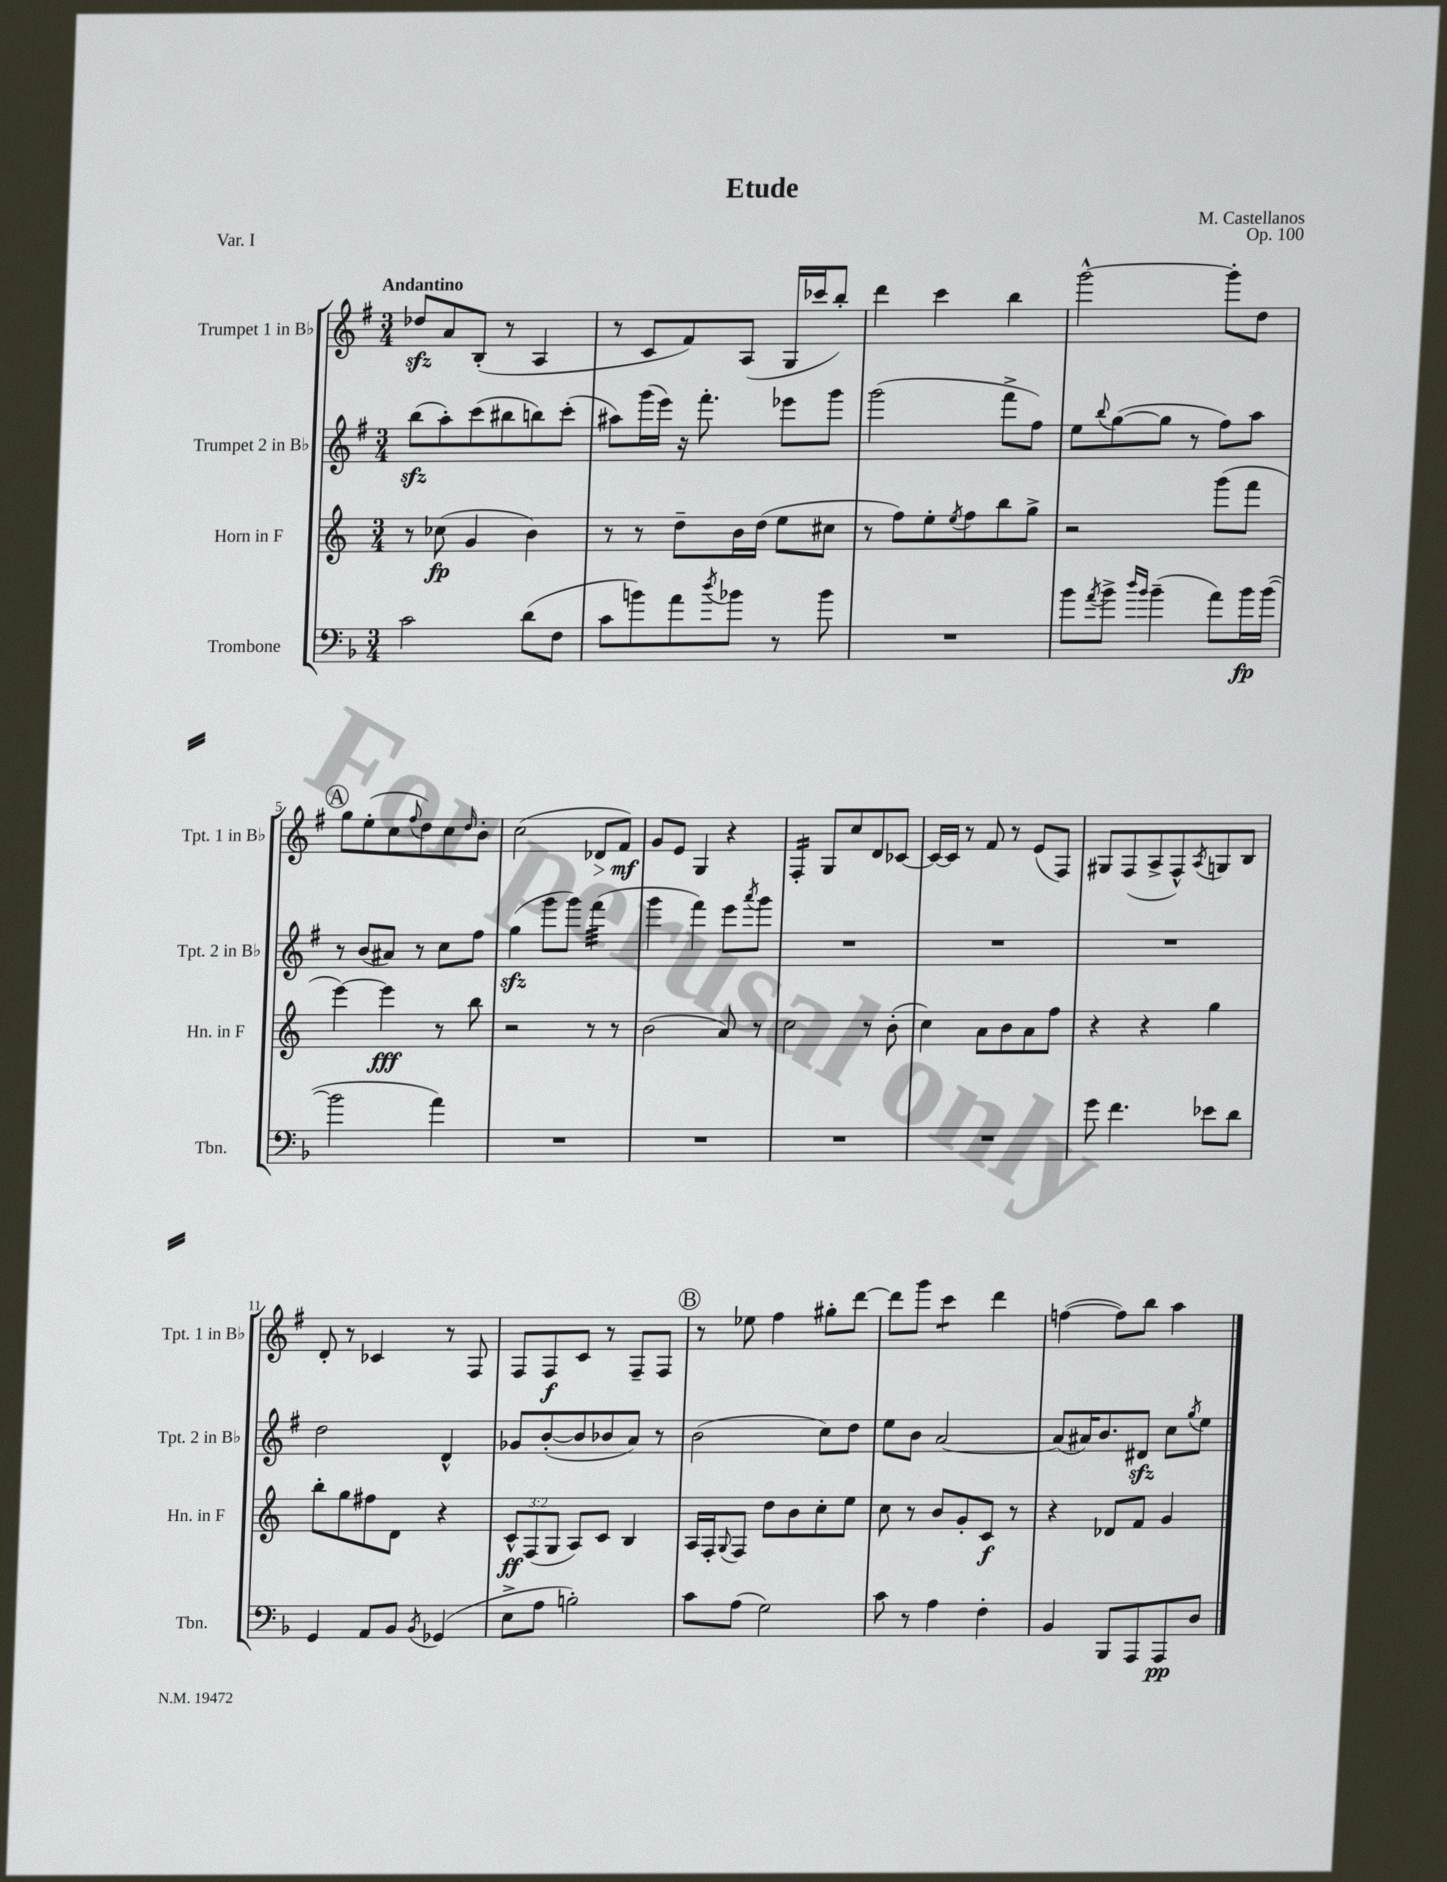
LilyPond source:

\header { title = "Etude" composer = "M. Castellanos" opus = "Op. 100" piece = "Var. I" }
<<
\new StaffGroup <<
\new Staff = "s0" \with { instrumentName = "Trumpet 1 in Bb" shortInstrumentName = "Tpt. 1 in Bb" } {
    \clef treble \key g \major \numericTimeSignature \time 3/4 \tempo "Andantino"
    des''8\sfz a'8 b8-.( r8 a4 |
    r8 c'8 fis'8) a8( g16 ces'''16 b''8-.) |
    d'''4 c'''4 b''4 |
    g'''2~-^ g'''8-. d''8 |
    \mark \markup { \circle "A" } g''8 e''8-.( c''8 \appoggiatura { fis''8 } d''8) c''8 \grace { d''16 } b'8-. |
    c''2( des'8\> fis'8\mf\!) |
    g'8 e'8 g4 r4 |
    fis4:16-. g8 c''8 d'8 ces'8~ |
    ces'16~ ces'16 r8 fis'8 r8 e'8( fis8) |
    gis8 fis8( a8-> fis8-^) \acciaccatura { a8 } g8 b8 |
    d'8-. r8 ces'4 r8 fis8 |
    fis8 fis8\f c'8 r8 fis8-- fis8 |
    \mark \markup { \circle "B" } r8 ees''8 fis''4 gis''8-. d'''8~ |
    d'''8 g'''8 c'''4:8 d'''4 |
    f''4~( f''8) b''8 a''4 \bar "|." |
}
\new Staff = "s1" \with { instrumentName = "Trumpet 2 in Bb" shortInstrumentName = "Tpt. 2 in Bb" } {
    \clef treble \key g \major \numericTimeSignature \time 3/4
    b''8\sfz( a''8-.) c'''8( bis''8 b''8) c'''8-.( |
    ais''8) g'''16( e'''16) r16 fis'''8.-. ees'''8 g'''8 |
    g'''2( fis'''8-> fis''8) |
    e''8 \appoggiatura { b''8 } g''8~( g''8 r8 fis''8) a''8 |
    \mark \markup { \circle "A" } r8 b'8( ais'8) r8 c''8 fis''8 |
    g''4\sfz( g'''8 g'''8) fis'''4:32( |
    g'''4 fis'''4) e'''8 \acciaccatura { a'''8 } g'''8 |
    R2. |
    R2. |
    R2. |
    d''2 d'4-^ |
    ges'8 b'8~-.( b'8 bes'8 a'8) r8 |
    \mark \markup { \circle "B" } b'2( c''8) d''8 |
    e''8 b'8 a'2~ |
    a'8( ais'16) b'8. dis'8\sfz c''8 \acciaccatura { g''8 } e''8 \bar "|." |
}
\new Staff = "s2" \with { instrumentName = "Horn in F" shortInstrumentName = "Hn. in F" } {
    \clef treble \key c \major \numericTimeSignature \time 3/4 \override Staff.TupletNumber.text = #tuplet-number::calc-fraction-text
    r8 ces''8\fp( g'4 b'4) |
    r8 r8 d''8-- b'16 d''16( e''8 cis''8 |
    r8 f''8) e''8-. \acciaccatura { e''8 } f''8 b''8 g''8-> |
    r2 g'''8( f'''8 |
    \mark \markup { \circle "A" } e'''4~) e'''4\fff r8 b''8 |
    r2 r8 r8 |
    b'2( a'8) r8 |
    c''2 r8 b'8-.( |
    c''4) a'8 b'8 a'8 f''8 |
    r4 r4 g''4 |
    b''8-. g''8 fis''8 d'8 r4 |
    \tuplet 3/2 { c'8-^\ff f8( g8 } a8) c'8 b4 |
    \mark \markup { \circle "B" } a16 f16-. \appoggiatura { g8 } f8 d''8 b'8 c''8-. e''8 |
    c''8 r8 b'8 g'8-. c'8\f r8 |
    r4 des'8 f'8 g'4 \bar "|." |
}
\new Staff = "s3" \with { instrumentName = "Trombone" shortInstrumentName = "Tbn." } {
    \clef bass \key f \major \numericTimeSignature \time 3/4
    c'2 d'8( f8 |
    c'8 b'8) a'8 \acciaccatura { d''8 } bes'8 r8 bes'8 |
    R2. |
    bes'8 \acciaccatura { a'8 } bes'8-> \grace { d''16 bes'16 } bes'4--( a'8) bes'16\fp bes'16~( |
    \mark \markup { \circle "A" } bes'2 a'4) |
    R2. |
    R2. |
    R2. |
    R2. |
    g'8 f'4. ees'8 d'8 |
    g,4 a,8 bes,8 \acciaccatura { bes,8 } ges,4( |
    e8-> a8 b2-.) |
    \mark \markup { \circle "B" } c'8 a8( g2) |
    c'8 r8 a4 f4-. |
    bes,4 bes,,8 a,,8 a,,8\pp d8 \bar "|." |
}
>>
>>
